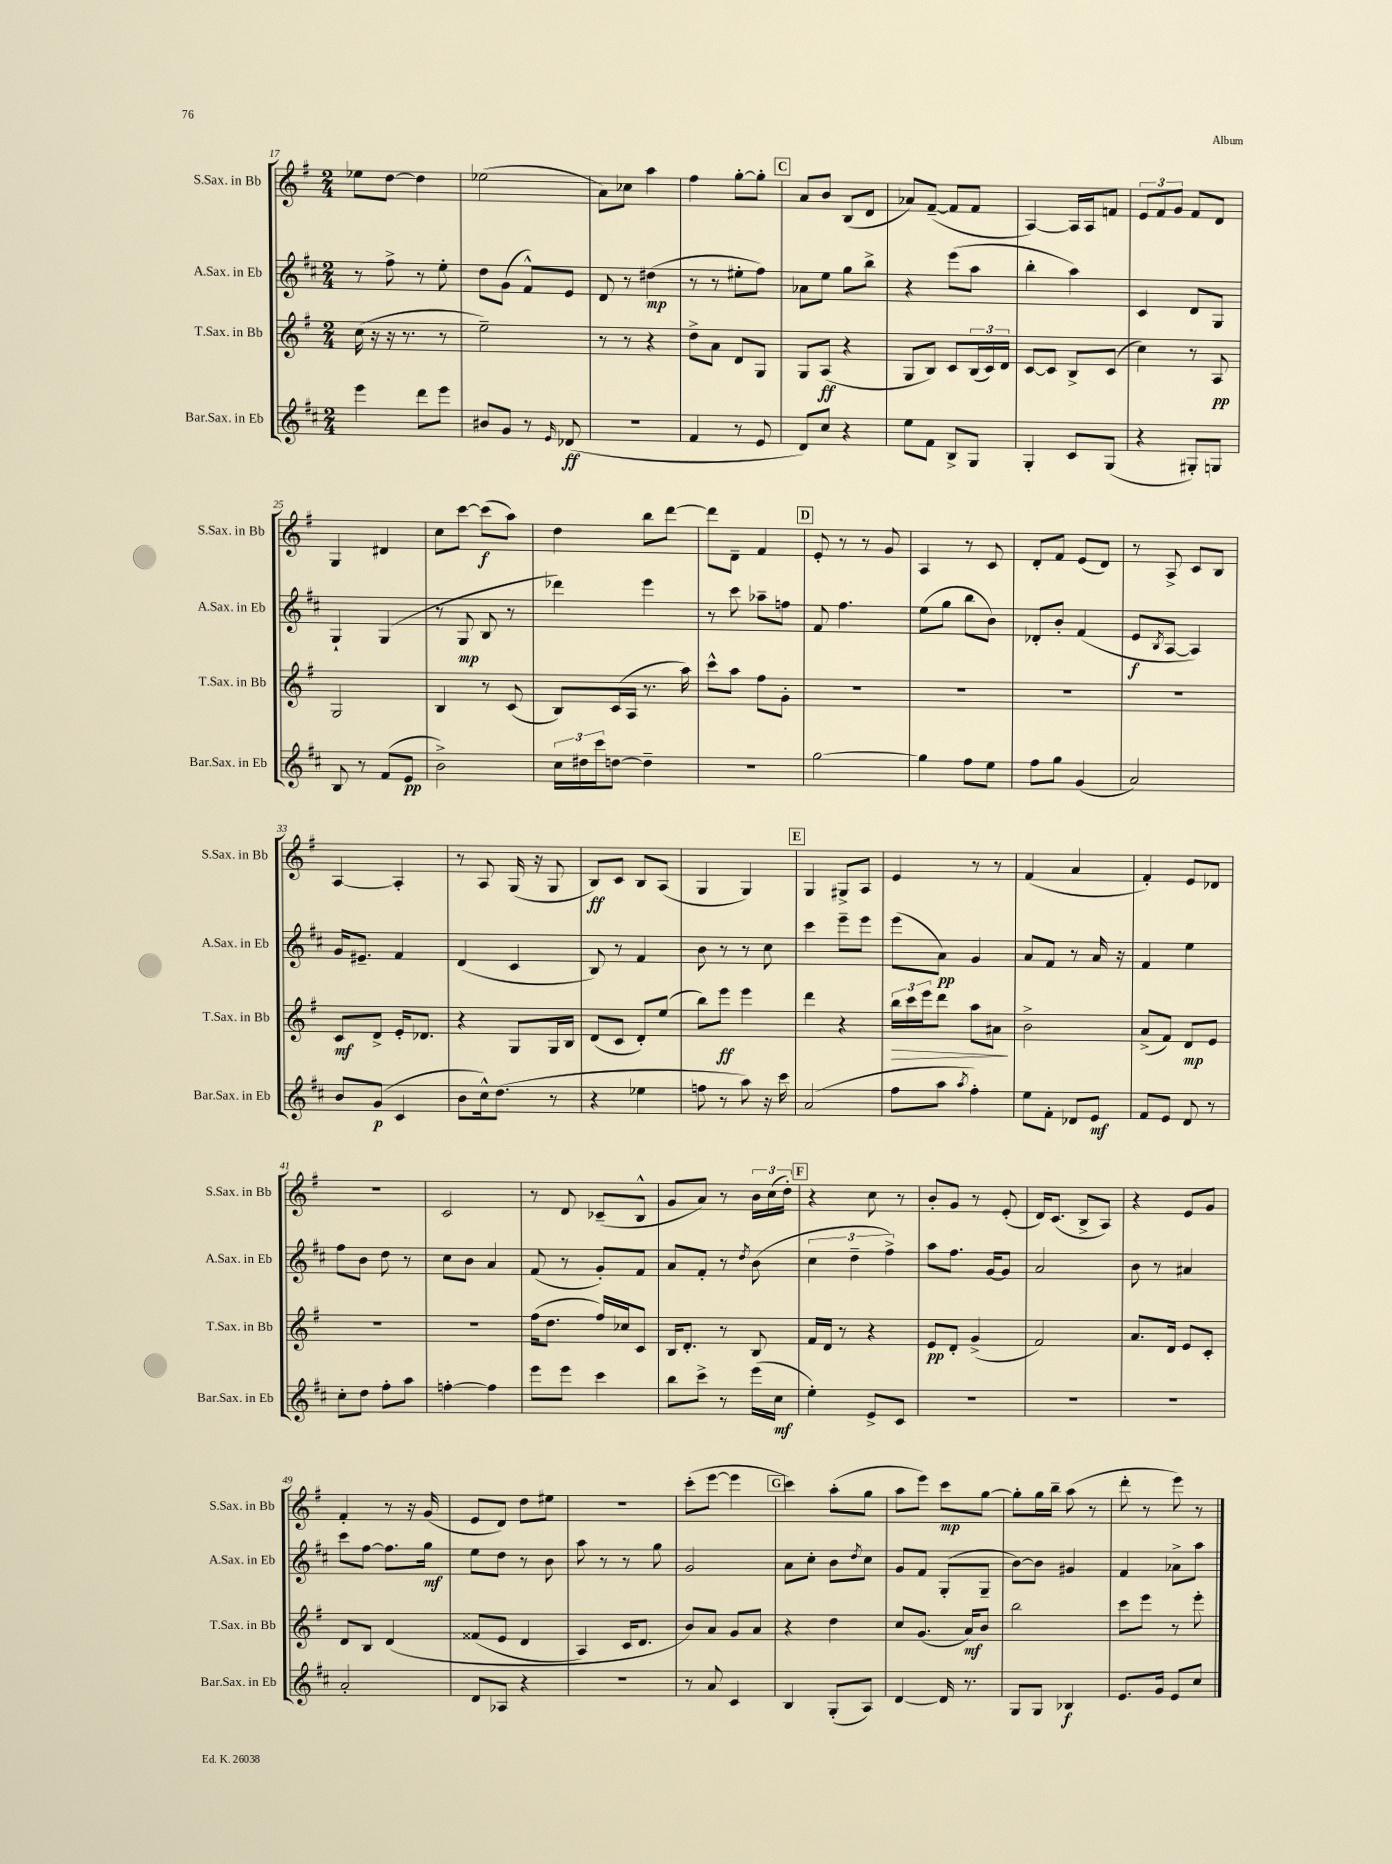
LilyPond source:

<<
\new StaffGroup <<
\new Staff = "s0" \with { instrumentName = "S.Sax. in Bb" shortInstrumentName = "S.Sax. in Bb" } {
    \clef treble \key g \major \numericTimeSignature \time 2/4
    ees''8 d''8~ d''4 |
    ees''2( |
    a'8) ces''8 a''4 |
    fis''4 g''8~-. g''8-. |
    \mark \markup { \box "C" } a'8 b'8 b8( d'8 |
    aes'8) fis'8~--( fis'8 fis'8 |
    a4~) a16 a16 f'8 |
    \tuplet 3/2 { e'8 fis'8 g'8 } fis'8 d'8 |
    g4 dis'4 |
    c''8 c'''8~ c'''8\f( a''8) |
    d''4 b''8 d'''8~ |
    d'''8 d'8-- fis'4 |
    \mark \markup { \box "D" } e'8-. r8 r8 g'8 |
    a4 r8 c'8 |
    d'8-. fis'8 e'8( d'8) |
    r8 a8-> c'8 b8 |
    a4~ a4-. |
    r8 a8 g16( r16 g8 |
    b8\ff) c'8 b8 a8( |
    g4 g4) |
    \mark \markup { \box "E" } g4 gis8-> a8 |
    e'4 r8 r8 |
    fis'4( a'4 |
    fis'4-.) e'8 des'8 |
    r2 |
    c'2 |
    r8 d'8 ces'8--( b8-^ |
    g'8 a'8) r8 \tuplet 3/2 { b'16 c''16( d''16-.) } |
    \mark \markup { \box "F" } r4 c''8 r8 |
    b'8-. g'8 r8 e'8-.( |
    d'16) c'8.( b8-> a8) |
    r4 e'8 g'8 |
    fis'4-. r8 r16 g'16( |
    e'8 d'8) d''8 eis''8 |
    R2 |
    c'''8-.( e'''8~ e'''4 |
    \mark \markup { \box "G" } c'''4) a''8-.( g''8 |
    a''8 e'''8) c'''8\mp g''8~ |
    g''8-. g''16 b''16-- a''8( r8 |
    d'''8-. r8 e'''8) r8 \bar "|." |
}
\new Staff = "s1" \with { instrumentName = "A.Sax. in Eb" shortInstrumentName = "A.Sax. in Eb" } {
    \clef treble \key d \major \numericTimeSignature \time 2/4
    r8 fis''8-> r8 e''8-. |
    d''8 g'8( fis'8-^) e'8 |
    d'8 r8 dis''4\mp( |
    r8 r8 eis''8-. fis''8) |
    \mark \markup { \box "C" } aes'8 e''8 g''8 b''8-> |
    r4 e'''8( a''8 |
    b''4-. a''4) |
    cis'4 d'8 g8 |
    g4-! g4( |
    r8 g8\mp b8 r8 |
    des'''4) e'''4 |
    r8 cis'''8 aes''8-- f''8 |
    \mark \markup { \box "D" } fis'8 fis''4. |
    e''8( g''8 b''8 b'8) |
    des'8-. b'8-. fis'4( |
    e'8\f \acciaccatura { b8 } a8~ a4) |
    g'16 eis'8.-- fis'4 |
    d'4( cis'4 |
    b8) r8 fis'4 |
    b'8 r8 r8 cis''8 |
    \mark \markup { \box "E" } cis'''4 e'''8-- e'''8 |
    e'''8( a'8\pp) g'4 |
    a'8 fis'8 r8 a'16 r16 |
    fis'4 e''4 |
    fis''8 b'8 d''8 r8 |
    cis''8 b'8 a'4 |
    fis'8( r8 g'8-.) fis'8 |
    a'8 fis'8-. r8 \acciaccatura { d''8 } b'8( |
    \mark \markup { \box "F" } \tuplet 3/2 { cis''4 d''4-- fis''4->) } |
    a''8 fis''8. g'16~ g'8 |
    a'2 |
    b'8 r8 ais'4 |
    cis'''8 fis''8~ fis''8. g''16\mf |
    e''8 d''8 r8 b'8 |
    a''8 r8 r8 g''8 |
    g'2 |
    \mark \markup { \box "G" } a'8 cis''8-. b'8 \acciaccatura { d''8 } cis''8 |
    g'8 fis'8 g8-.( g8-- |
    b'8~) b'8 gis'4 |
    fis'4 aes'8-> a''8 \bar "|." |
}
\new Staff = "s2" \with { instrumentName = "T.Sax. in Bb" shortInstrumentName = "T.Sax. in Bb" } {
    \clef treble \key g \major \numericTimeSignature \time 2/4
    c''16( r16 r16 r8. r8 |
    e''2--) |
    r8 r8 r4 |
    d''8-> a'8 d'8 g8 |
    \mark \markup { \box "C" } g8 a8\ff( r4 |
    g8 b8) c'8 \tuplet 3/2 { b16( c'16) d'16 } |
    c'8~ c'8 b8-> c'8( |
    c''4) r8 a8\pp |
    g2 |
    b4 r8 c'8( |
    b8) c'16( a16 r8. a''16) |
    c'''8-^ a''8 fis''8 g'8-. |
    \mark \markup { \box "D" } R2 |
    R2 |
    R2 |
    R2 |
    c'8\mf d'8-> e'16-. des'8. |
    r4 g8 g16 b16 |
    d'8( c'8 d'8-.) e''8( |
    b''8) e'''8\ff e'''4 |
    \mark \markup { \box "E" } d'''4 r4 |
    \tuplet 3/2 { b''16\> c'''16 e'''16 } d'''8 a''8 ais'8\! |
    b'2-> |
    a'8->( fis'8) d'8\mp e'8 |
    R2 |
    R2 |
    fis''16( d''8. fis''16) ces''16 c'8 |
    b16 d'8.-. r8 b8 |
    \mark \markup { \box "F" } fis'16 d'16 r8 r4 |
    e'8\pp d'8-. g'4->( |
    fis'2) |
    a'8. d'16 e'8 c'8-. |
    d'8 b8 d'4\( |
    fisis'8( e'8 d'4 |
    a4) c'16 d'8. |
    b'8\) a'8 g'8 a'8 |
    \mark \markup { \box "G" } r4 d''4 |
    c''8 g'8.( a'16\mf) b'8 |
    b''2 |
    c'''8 e'''8 r8 e'''8-. \bar "|." |
}
\new Staff = "s3" \with { instrumentName = "Bar.Sax. in Eb" shortInstrumentName = "Bar.Sax. in Eb" } {
    \clef treble \key d \major \numericTimeSignature \time 2/4
    e'''4 d'''8 e'''8 |
    bis'8 g'8 r8 \grace { e'16 } des'8\ff( |
    R2 |
    fis'4 r8 e'8 |
    \mark \markup { \box "C" } d'8) cis''8 r4 |
    e''8 fis'8 b8-> g8 |
    g4-. cis'8 g8( |
    r4 gis8-.) g8 |
    b8 r8 fis'8( e'8\pp |
    b'2->) |
    \tuplet 3/2 { cis''16 dis''16 cis'''16 } d''8~ d''4-- |
    R2 |
    \mark \markup { \box "D" } g''2~ |
    g''4 fis''8 e''8 |
    fis''8 g''8 g'4( |
    a'2) |
    b'8 g'8\p( cis'4 |
    b'8 cis''16-^) d''8.( r8 |
    r4 ees''4 |
    f''8 r8 a''8) r16 cis'''16 |
    \mark \markup { \box "E" } a'2( |
    fis''8 a''8 \acciaccatura { a''8 } fis''4-.) |
    e''8 fis'8-. des'8 e'8\mf |
    fis'8 e'8 d'8 r8 |
    cis''8-. d''8 fis''8-. a''8 |
    f''4~-. f''4 |
    e'''8 e'''8 cis'''4 |
    b''8 cis'''8-> r8 e'''16( cis''16\mf |
    \mark \markup { \box "F" } e''4-.) e'8-> cis'8 |
    R2 |
    R2 |
    R2 |
    a'2-. |
    d'8 aes8 r4 |
    r2 |
    r8 a'8 cis'4 |
    \mark \markup { \box "G" } b4 g8-.( a8) |
    d'4~ d'16 r8. |
    g8 g8 bes4\f |
    e'8. g'16 e'8 cis''8 \bar "|." |
}
>>
>>
\layout { \context { \Score currentBarNumber = #17 } }
